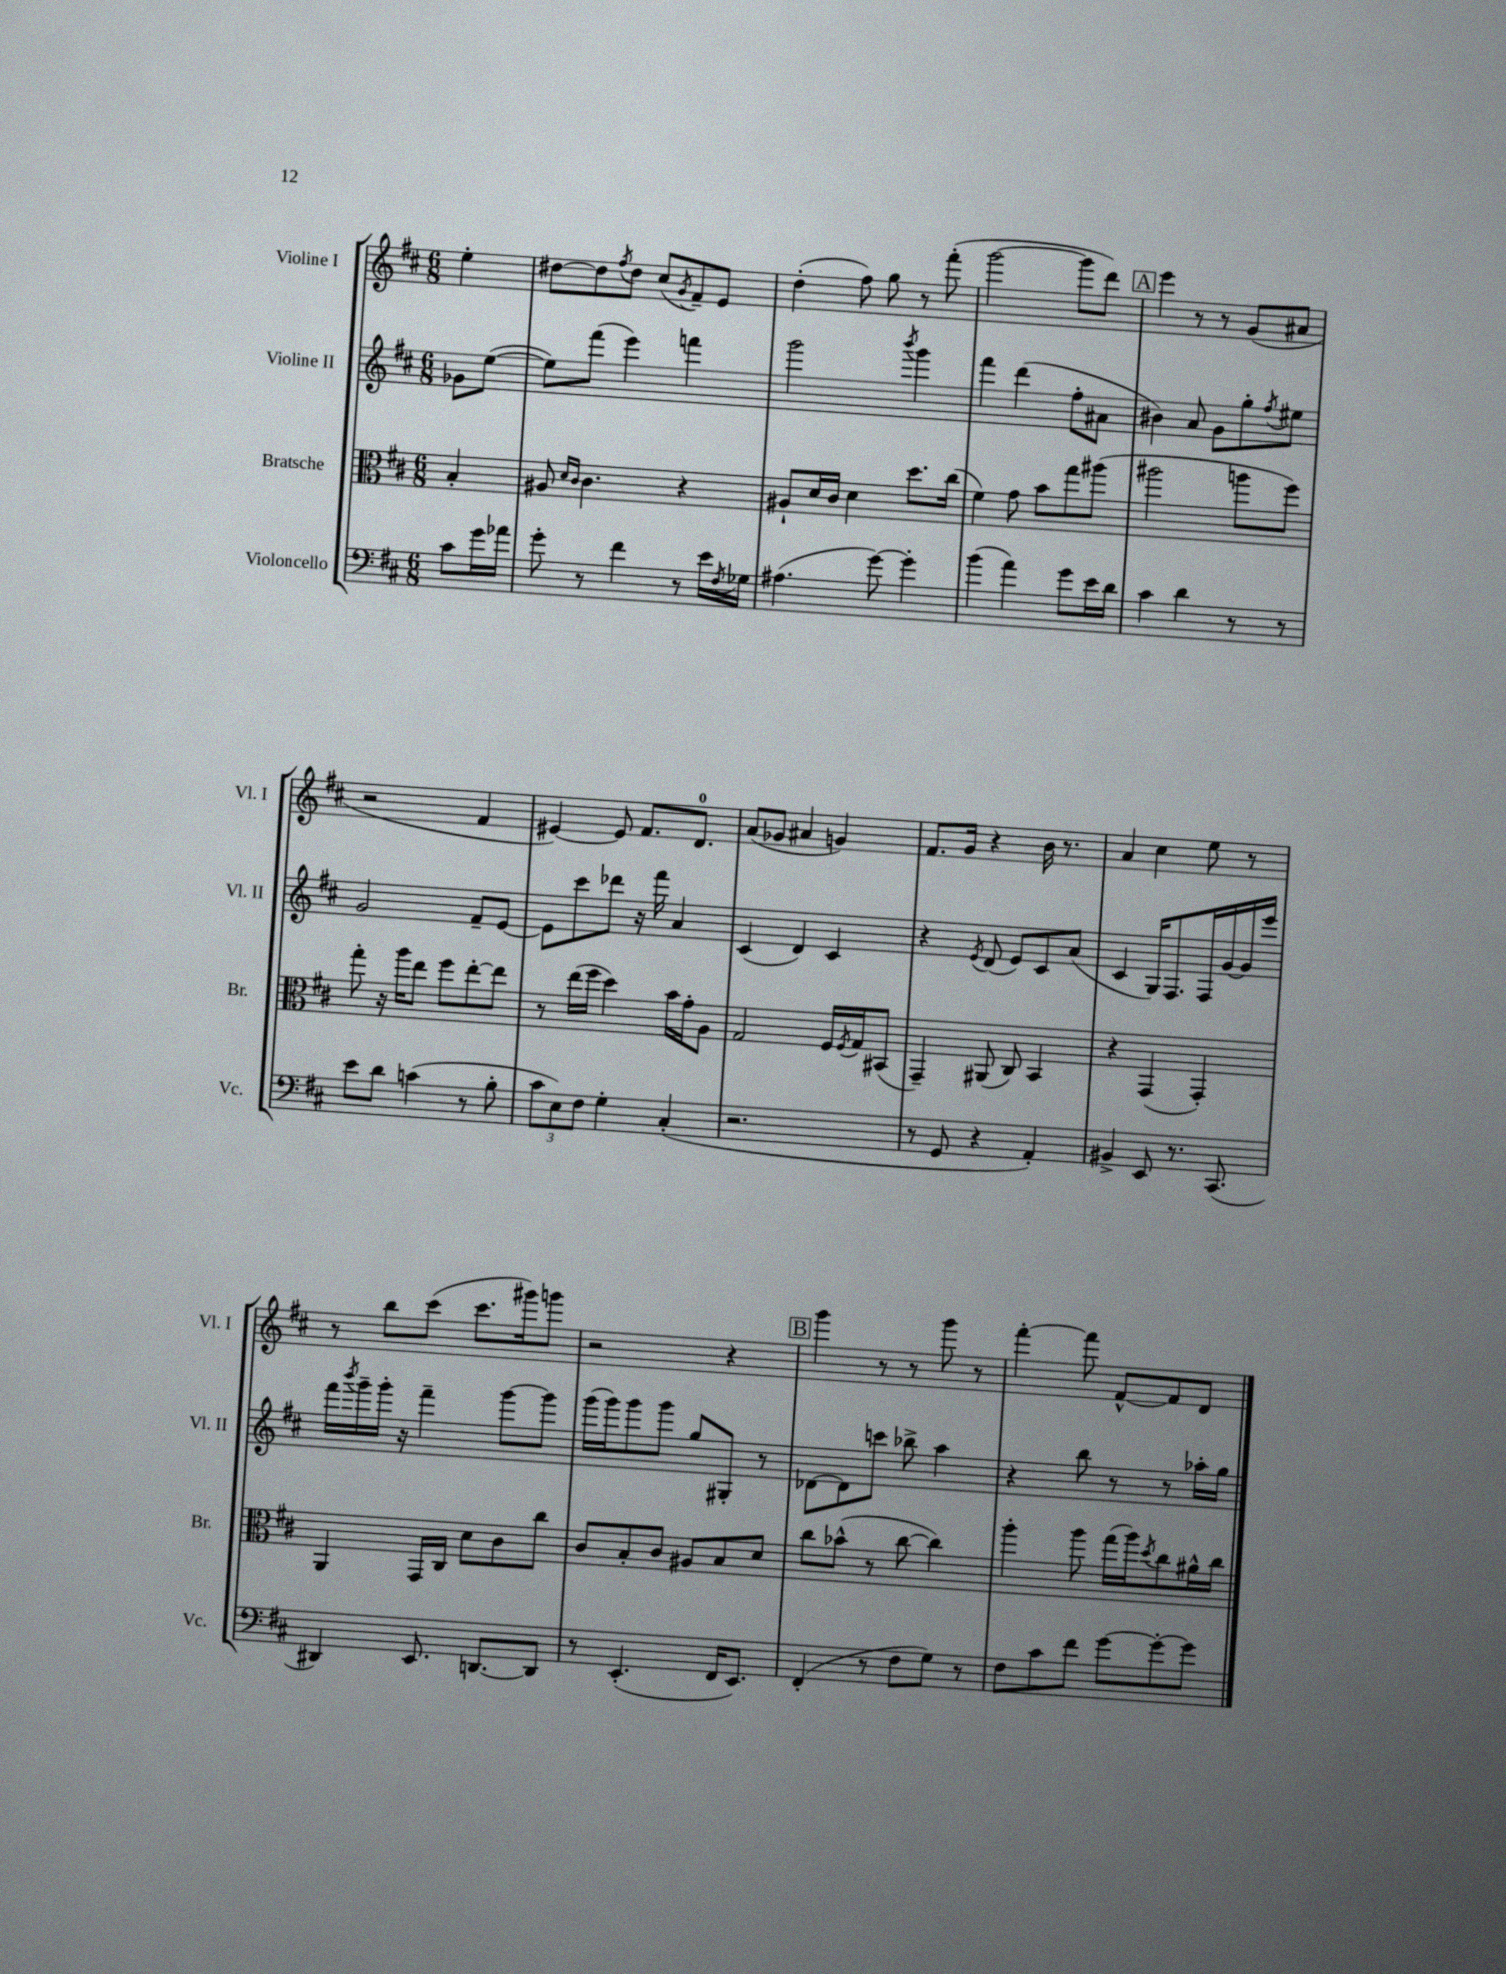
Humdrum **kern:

**kern	**kern	**kern	**kern
*staff4	*staff3	*staff2	*staff1
*clefF4	*clefC3	*clefG2	*clefG2
*k[f#c#]	*k[f#c#]	*k[f#c#]	*k[f#c#]
*M6/8	*M6/8	*M6/8	*M6/8
8c#\L	4B'/	8g-\L	4ee'\
16g\L	.	([8ee\J	.
16a-\JJ	.	.	.
=	=	=	=
8g'\	8A#/	8ee\]L)	[8dd#\L
.	16qqd/LL	.	.
.	16qqc#/JJ	.	.
8r	4.c#\	(8fff#\J	8dd#\]
.	.	.	8qff#/
4f#\	.	4eee\)	8dd#\J
.	.	.	(8cc#/L
.	.	.	8qg/
8r	4r	4fff\	8f#~/)
16e\LL	.	.	8e/J
8qF#/	.	.	.
16G-\JJ	.	.	.
=	=	=	=
(4.A#\	8A#`/L	2ggg\	(4dd'\
.	16d/L	.	.
.	16c#/JJ	.	.
.	4d\	.	8ff#\)
[8g\)	.	.	8gg\
.	.	8qbbb/	.
4g'\]	8.dd\L	4ggg\	8r
.	.	.	(8fff#'\
.	(16cc#\Jk	.	.
=	=	=	=
(4b\	4f#\)	4fff#\	[2ggg\
4a\)	8g\	(4ddd\	.
.	8b\L	.	.
8g\L	8gg\	8ff#'\L	8ggg\]L
16e\L	(8aa#\J	8a#\J	8ddd\J)
16d\JJ	.	.	.
=	=	=	=
4c#\	2aa#\	4b#\)	4eee\
4d\	.	8a/	8r
.	.	8g\L	8r
8r	8aa\L	8gg'\	(8g/L
.	.	8qff#/	.
8r	8ff#\J)	8ee#\J	8a#/J
=	=	=	=
8e\L	8gg'\	2g/	2r
8d\J	16r	.	.
.	16aa\LK	.	.
(4c\	8ee\J	.	.
.	8ff#\L	.	.
8r	[8ee'\	8f#~/L	4f#/
8B'\	8ee\]J	[8e/J	.
=	=	=	=
12c#\L	8r	8e\]L	[4e#/)
12E\)	.	.	.
.	(16ee\LL	8ccc#\	.
12F#\J	.	.	.
.	16ff#\JJ	.	.
4G'\	4dd\)	8ddd-\J	8e#/]
.	.	16r	8.f#/L
.	.	16fff#\	.
(4C#'/	16b\LL	4a/	.
.	16g'\J	.	8.d/J
.	8A\J	.	.
=	=	=	=
2.r	2G/	(4c#/	(8a/L
.	.	.	8g-/J
.	.	4d/)	4a#/
.	16F#/LL	4c#/	4g/)
.	8qF#/	.	.
.	16G/J	.	.
.	(8BB#/J	.	.
=	=	=	=
8r	4GG~/)	4r	8.f#/L
8GG/	.	.	.
.	.	.	16g/Jk
.	.	8qe/	.
4r	(8AA#/	(8d/	4r
.	8C#/)	8e/L)	.
4AA'/)	4BB/	8c#/	16b\
.	.	.	8.r
.	.	(8a/J	.
=	=	=	=
4BB#^/	4r	4c#/	4a/
8EE/	(4GG/	16G/LK)	4cc#\
.	.	8.F#/	.
8.r	.	.	.
.	4GG'/)	16F#/L	8ee\
(8.CC#/	.	[16g/	.
.	.	16g/]	8r
.	.	16eee/JJ	.
=	=	=	=
4DD#/)	4AA/	16fff#\LL	8r
.	.	8qbbb/	.
.	.	16ggg~\	.
.	.	16ggg'\JJ	8bb\L
.	.	16r	.
8.EE/	16GG/LL	4fff#~\	(8ccc#\J
.	16C#/JJ	.	.
.	8d\L	.	8.ccc#\L
[8.DD/L	.	.	.
.	8c#\	[8ggg\L	.
.	.	.	16ggg#\k)
8DD/]J	8cc#\J	8ggg\]J	8ggg\J
=	=	=	=
8r	8c#/L	(16ggg\LL	2r
.	.	16ggg\J)	.
(4.EE'/	8B'/	8ggg\	.
.	8c#/J	8ggg\J	.
.	8A#/L	8gg/L	.
16FF#/LK	8B/	8G#'/J	4r
8.EE/J)	.	.	.
.	8d/J	8r	.
=	=	=	=
(4FF#'/	8cc#\L	[8d-\L	4ggg\
.	(8b-^^\J	8d-\]	.
8r	8r	8ccc\J	8r
8F#\L	[8cc#\	8bb-^\	8r
8G\J)	4cc#\])	4aa\	8ggg\
8r	.	.	8r
=	=	=	=
8F#\L	4aa'\	4r	[4fff#'\
8c#\	.	.	.
8f#\J	8aa\	8bb\	8fff#\]
[8g\L	(16gg\LL	8r	[8f#^^/L
.	16aa\J)	.	.
.	8qdd/	.	.
8g'\_	8cc#\	8r	8f#/]
8g\]J	16a#^^\L	16aa-'\LL	8d/J
.	16cc#\JJ	16gg\JJ	.
==	==	==	==
*-	*-	*-	*-
